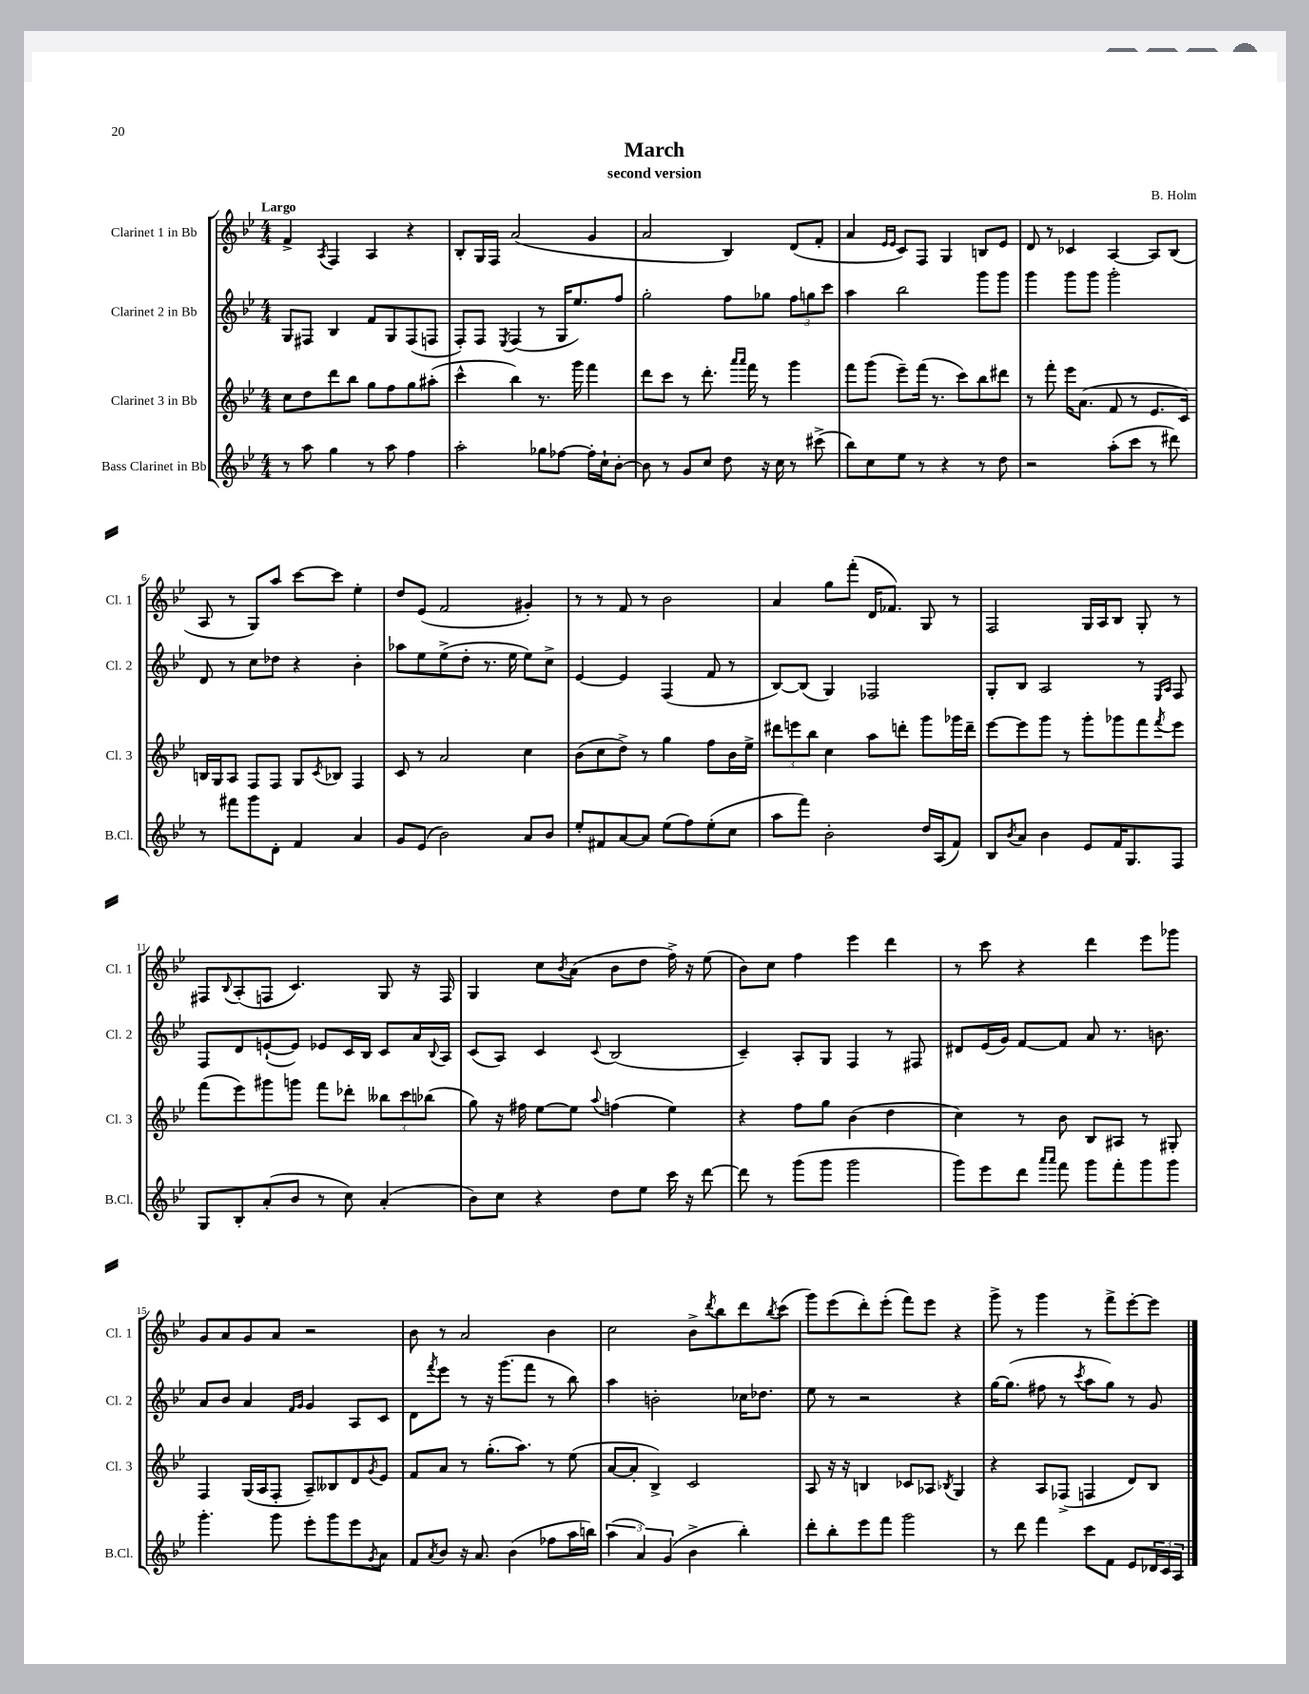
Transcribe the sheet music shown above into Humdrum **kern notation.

**kern	**kern	**kern	**kern
*staff4	*staff3	*staff2	*staff1
*clefG2	*clefG2	*clefG2	*clefG2
*k[b-e-]	*k[b-e-]	*k[b-e-]	*k[b-e-]
*M4/4	*M4/4	*M4/4	*M4/4
8r	8cc\L	8G/L	4f^/
8aa\	8dd\	8F#/J	.
.	.	.	8qA/
4gg\	8ddd\	4B-/	4F/
.	8bb-\J	.	.
8r	8gg\L	8f/L	4A/
8aa\	8ff\	8G/	.
4ff\	8gg\	(8F#/	4r
.	(8aa#'\J	8F/J	.
=	=	=	=
2aa'\	4ccc^^\	8F'/L)	8B-'/L
.	.	8F/J	16G/L
.	.	.	16F/JJ
.	.	8qE-/	.
.	4bb-\)	(4F/	(2a/
8gg-\L	8.r	8r	.
[8ff-\J	.	16G/LK	.
.	16ggg\	8.ee-/)	.
16ff-'\]LL	4fff\	.	4g/
16cc`\J	.	.	.
[8b-'\J	.	8ff/J	.
=	=	=	=
8b-\]	8ddd\L	2gg'\	2a/
8r	8ccc\J	.	.
8g/L	8r	.	.
8cc/J	8.ddd'\	.	.
8dd\	.	8ff\L	4B-/)
.	16qqaaa/LL	.	.
.	16qqaaa/JJ	.	.
.	16fff\	.	.
16r	8r	8gg-\J	.
16cc\	.	.	.
8r	4ggg\	12ff\L	(8d/L
.	.	12gg\	.
(8ccc#^\	.	.	8f'/J
.	.	12ccc\J	.
=	=	=	=
8bb-\L)	8fff\L	4aa\	4a/
8cc\	(8ggg\J	.	.
.	.	.	16qqe-/LL
.	.	.	16qqe-/JJ
8ee-\J	8eee-~\L)	2bb-\	8c/L)
8r	(16fff\Jk	.	8F/J
.	8.r	.	.
4r	.	.	4G/
.	8ccc\L)	.	.
8r	8bb-\	8ggg\L	8B/L
8dd\	8ddd#\J	8ggg\J	8e-/J
=	=	=	=
2r	8r	4ggg\	8d/
.	8fff'\	.	8r
.	16eee-\LK	8ggg\L	4c-/
.	(8.a\J	.	.
.	.	8ggg\J	.
(8aa'\L	8f/	2ggg'\	[4A/
8ccc\J	8r	.	.
8r	8.e-/L	.	8A/]L
8ddd#\)	.	.	(8B-/J
.	16c/Jk)	.	.
=	=	=	=
8r	16B/LL	8d/	8A/
.	16G/J	.	.
8fff#\L	8A/J	8r	8r
8ggg\	8F/L	8cc\L	8G/L)
8d'\J	8F/J	8dd-\J	8aa/J
4f/	8G/L	4r	[8ccc\L
.	8qc/	.	.
.	8B-/J	.	8ccc\]J
4a/	4F/	4b-'\	4ee-'\
=	=	=	=
8g/L	8c/	8aa-\L	8dd/L
(8e-/J	8r	8ee-\	(8e-/J
2b-\)	2a/	(8ee-^\	2f/
.	.	8dd'\J	.
.	.	8.r	.
.	.	16ee-\	.
8a/L	4cc\	8ee-\L)	4g#'/)
8b-/J	.	8cc^\J	.
=	=	=	=
8ee-'/L	(8b-\L	[4e-/	8r
8f#/	8cc\	.	8r
[8a/	8dd^\J)	4e-/]	8f/
8a/]J	8r	.	8r
(8ee-\L	4gg\	(4F/	2b-\
8ff\)	.	.	.
(8ee-'\	8ff\L	8f/	.
8cc\J	16b-\L	8r	.
.	16ee-^\JJ	.	.
=	=	=	=
8aa\L	12ddd#\L	[8B-/L)	4a/
.	12eee\	.	.
8fff\J)	.	(8B-/]J	.
.	12bb-\J	.	.
2b-'\	4cc\	4G/)	8gg\L
.	.	.	(8fff'\J
.	8aa\L	2F-/	16d/LK
.	.	.	8.f-/J)
.	8ddd'\J	.	.
16dd/LL	8ggg\L	.	8G/
(16A/J	.	.	.
8f/J)	16ggg-\L	.	8r
.	16ddd~\JJ	.	.
=	=	=	=
8B-/L	[8eee-\L	8G'/L	2F/
8qb-/	.	.	.
8a/J	8eee-\]	8B-/J	.
4b-\	8ggg\J	2A/	.
.	8r	.	.
8e-/L	8ggg'\L	.	16G/LL
.	.	.	16A/J
16f/K	8ggg-\	.	8B-/J
8.G/	.	.	.
.	8fff\	8r	8G'/
.	.	16qqE-/LL	.
.	8qfff/	16qqA/JJ	.
8F/J	8eee-\J	8F/	8r
=	=	=	=
8G/L	(8fff\L	8F/L	8F#/L
.	.	.	8qqB-/
8B-'/	8eee-\)	8d/	(8A'/
(8a'/	8ggg#\	([8e`/	8F/J
8b-/J	8ggg\J	8e/]J)	4.c/)
8r	8fff\L	8e-/L	.
8cc\)	8ddd-'\J	16c/L	.
.	.	16B-/JJ	.
(4a'/	12bb--\L	8c/L	8G/
.	12ccc\	.	.
.	.	16a/L	16r
.	(12bb-\J	.	.
.	.	8qqB-/	.
.	.	16A/JJ	16F/
=	=	=	=
8b-\L)	8gg\)	(8c/L	4G/
8cc\J	16r	8A/J)	.
.	16ff#\	.	.
4r	[8ee-\L	4c/	8cc\L
.	.	.	8qb-/
.	8ee-\]J	.	(8a\J
.	8qqaa/	8qqc/	.
8dd\L	(4ff\	(2B-/	8b-\L
8ee-\J	.	.	8dd\J
16ccc\	4ee-\)	.	16ff^\)
16r	.	.	16r
[8ddd\	.	.	(8ee-\
=	=	=	=
8ddd\]	4r	4c~/)	8b-\L)
8r	.	.	8cc\J
(8ggg\L	8ff\L	8A'/L	4ff\
8ggg\J	8gg\J	8G/J	.
2ggg\	(4b-\	4F/	4eee-\
.	4dd\	8r	4ddd\
.	.	8F#/	.
=	=	=	=
8ggg\L)	4cc\)	8d#/L	8r
8eee-\	.	(16e-/L	8ccc\
.	.	16g/JJ)	.
8ddd\J	8r	[8f/L	4r
16qqaaa/LL	.	.	.
16qqaaa/JJ	.	.	.
8fff\	8b-\	8f/]J	.
8ggg\L	8B-/L	8a/	4ddd\
8fff'\	8A#/J	8.r	.
8ggg\	8r	.	8eee-\L
.	.	8.b\	.
8ggg\J	8G#'/	.	8ggg-\J
=	=	=	=
4.ggg'\	4F/	8a/L	8g/L
.	.	8b-/J	8a/
.	(16G/LL	4a/	8g/
.	16A/J	.	.
8ggg\	8F'/J	.	8a/J
.	.	16qqf/LL	.
.	.	16qqg/JJ	.
8eee-'\L	8A~/L)	4g/	2r
8ggg\	8B--/	.	.
8eee-\	8d/	8A/L	.
8qg/	8qg/	.	.
8a\J	8e-/J	8c/J	.
=	=	=	=
8f/L	8f/L	8d\L	8b-\
8qa/	.	8qfff/	.
8b-/J	8a/J	8eee-\J	8r
16r	8r	8r	2a/
8.a/	.	.	.
.	(8.gg'\L	16r	.
.	.	(8.ggg\L	.
(4b-\	.	.	.
.	8.aa\J)	.	.
.	.	8fff\J	.
8ff-\L	8r	8r	4b-\
16aa\L	(8ee-\	8bb-\)	.
16bb\JJ)	.	.	.
=	=	=	=
(6aa\	[8a/L	4aa\	2cc\
.	8a'/]J	.	.
6a/)	.	.	.
.	4B-^/)	2b'\	.
(6g/	.	.	.
4b-^\	2c/	.	8b-^\L
.	.	.	8qddd/
.	.	.	8bb-\
4bb-'\)	.	16cc-\LK	8ddd\
.	.	8.dd-\J	.
.	.	.	8qbb-/
.	.	.	(8ccc\J
=	=	=	=
8ddd'\L	8A/	8ee-\	8ggg\L)
8bb-'\	16r	8r	(8eee-\
.	16r	.	.
8eee-\	4B/	2r	8ddd'\)
8fff\J	.	.	(8eee-'\J
2ggg\	8c-/L	.	8fff\L)
.	8A-/J	.	8eee-\J
.	8qB-/	.	.
.	4G/	4r	4r
=	=	=	=
8r	4r	[16gg\LK	8ggg^\
.	.	(8.gg\]J	.
8ddd\	.	.	8r
4fff\	8A/L	8ff#\	4ggg\
.	(8F-^/J	8r	.
.	.	8qccc/	.
8ccc\L	4F/	8aa\L	8r
8f\J	.	8gg\J)	8fff^\L
8e-/L	8d/L)	8r	[8eee-'\
24d-/L	8B-/J	8g/	8eee-\]J
24c/	.	.	.
24A/JJ	.	.	.
==	==	==	==
*-	*-	*-	*-
